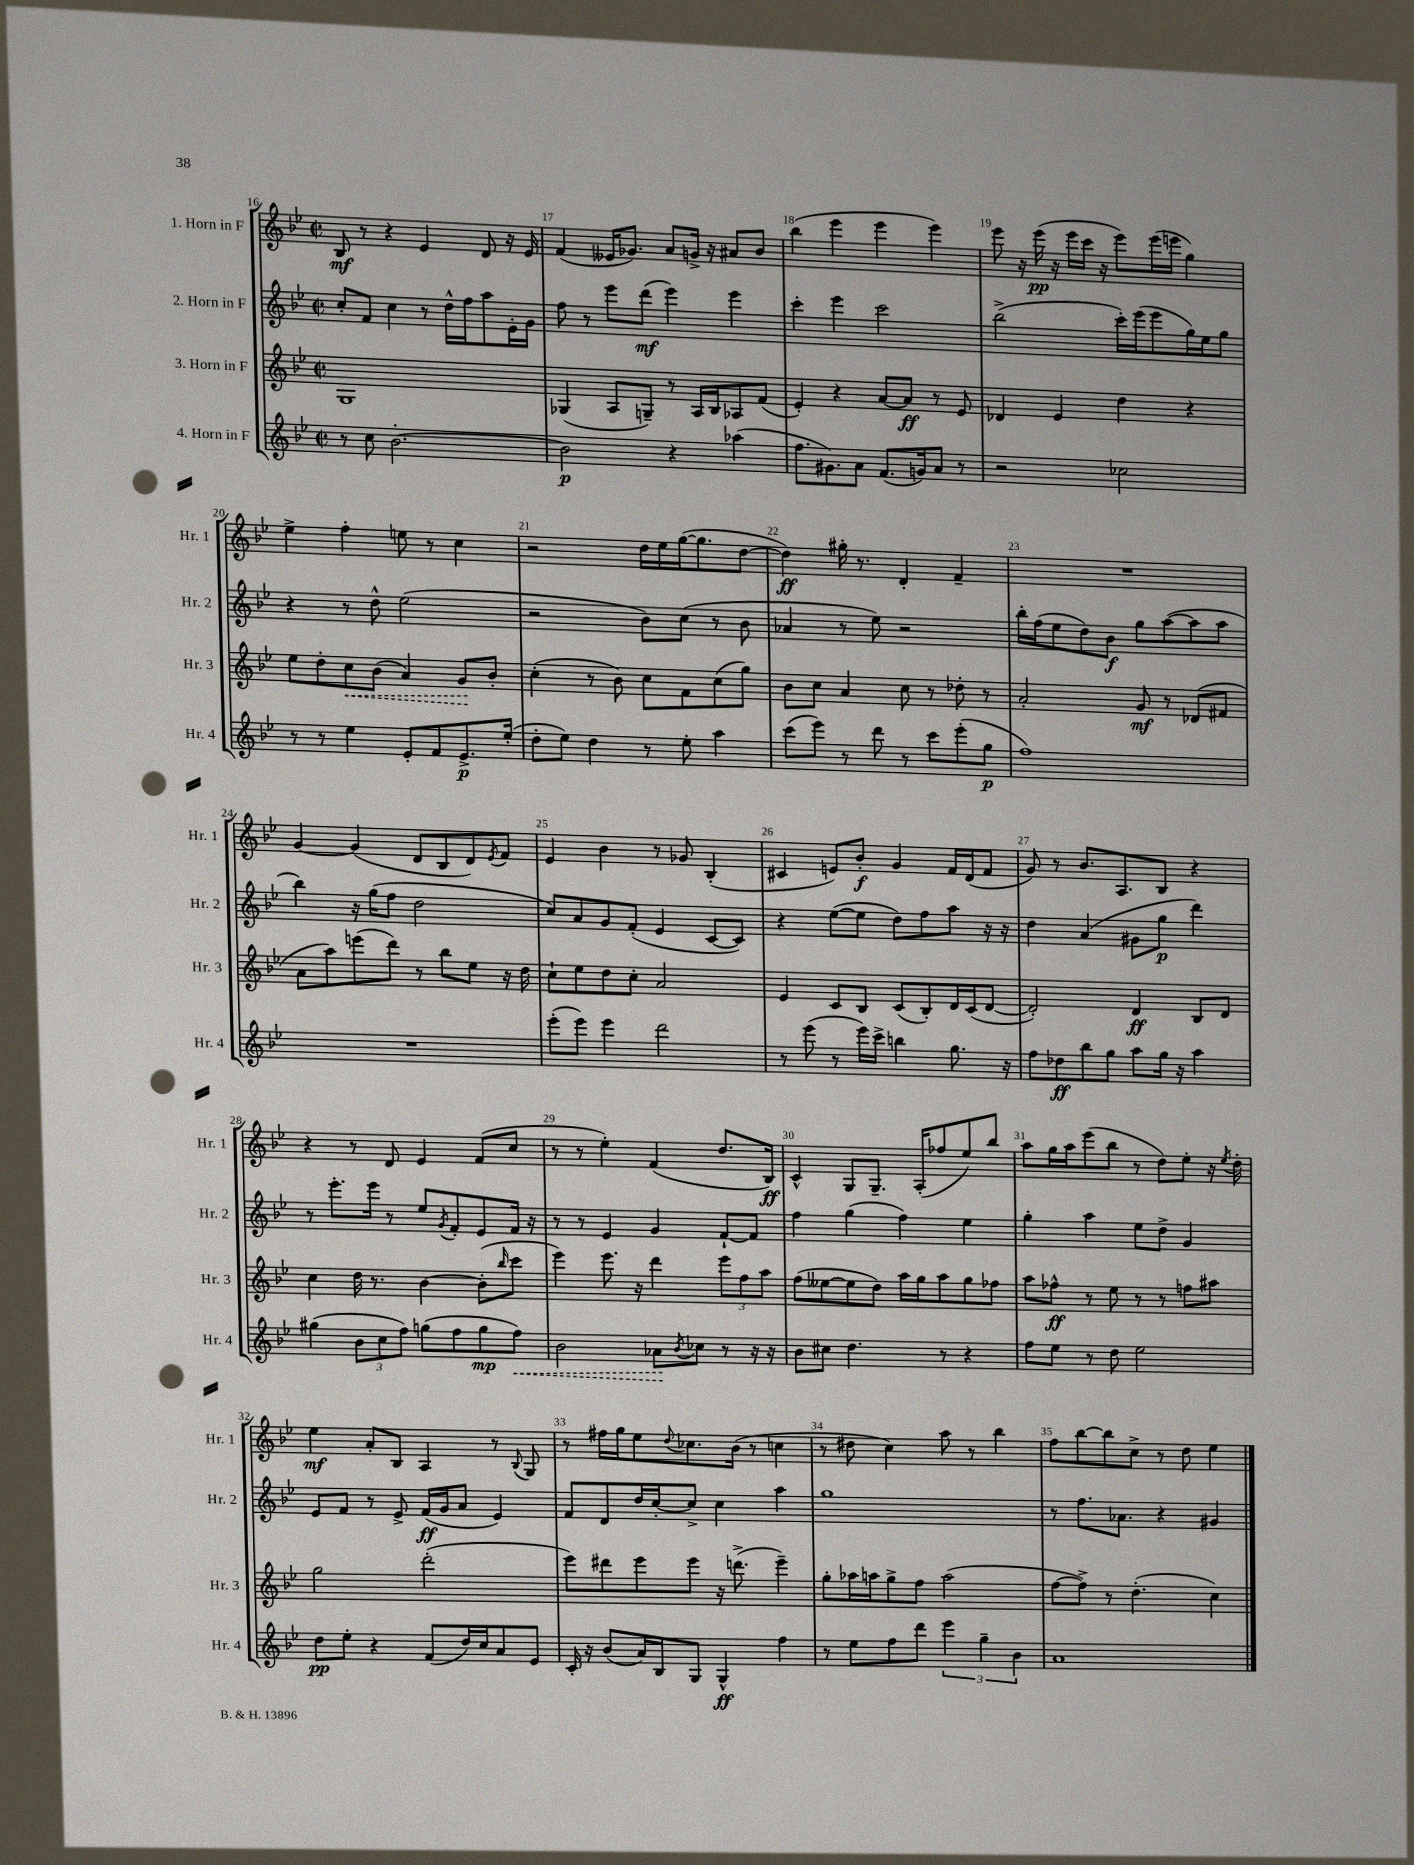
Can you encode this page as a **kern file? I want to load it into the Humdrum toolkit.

**kern	**dynam	**kern	**dynam	**kern	**dynam	**kern	**dynam
*part4	*part4	*part3	*part3	*part2	*part2	*part1	*part1
*staff4	*staff4	*staff3	*staff3	*staff2	*staff2	*staff1	*staff1
*I"4. Horn in F	*	*I"3. Horn in F	*	*I"2. Horn in F	*	*I"1. Horn in F	*
*I'Hr. 4	*	*I'Hr. 3	*	*I'Hr. 2	*	*I'Hr. 1	*
*clefG2	*	*clefG2	*	*clefG2	*	*clefG2	*
*k[b-e-]	*	*k[b-e-]	*	*k[b-e-]	*	*k[b-e-]	*
*M2/2	*	*M2/2	*	*M2/2	*	*M2/2	*
*met(c|)	*	*met(c|)	*	*met(c|)	*	*met(c|)	*
=16	=16	=16	=16	=16	=16	=16	=16
8r	.	1G	.	8cc'/L	.	8B-/	mf
8cc\	.	.	.	8f/J	.	8r	.
[2.b-'\	.	.	.	4cc\	.	4r	.
.	.	.	.	8r	.	4e-/	.
.	.	.	.	16dd^^\LL	.	.	.
.	.	.	.	16ff\J	.	.	.
.	.	.	.	8aa\	.	8d/	.
.	.	.	.	16e-'\L	.	16r	.
.	.	.	.	16g\JJ	.	16e-/	.
=17	=17	=17	=17	=17	=17	=17	=17
2b-\]	p	(4G-X/	.	8ff\	.	(4f/	.
.	.	.	.	8r	.	.	.
.	.	8A/L	.	8eee-\L	.	16e--X/KL	.
.	.	.	.	.	.	8.g-X/J)	.
.	.	8Gn~/J)	.	(8ddd\J	mf	.	.
4r	.	8r	.	4eee-\)	.	8a/L	.
.	.	16A/LL	.	.	.	16gn^/Jk	.
.	.	16B-/J	.	.	.	16r	.
(4aa-X\	.	8A-X/	.	4eee-\	.	8a#X/L	.
.	.	(8f/J	.	.	.	8b-/J	.
=18	=18	=18	=18	=18	=18	=18	=18
8.ff\L	.	4e-'/)	.	4ccc'\	.	(4bb-\	.
8.g#X\)	.	.	.	.	.	.	.
.	.	4r	.	4eee-\	.	4eee-\	.
8a\J	.	.	.	.	.	.	.
(8.f/L	.	[8a/L	.	2ccc\	.	4eee-\	.
.	.	8a/J]	ff	.	.	.	.
16gn/k)	.	.	.	.	.	.	.
8a/J	.	8r	.	.	.	4eee-\)	.
8r	.	8e-/	.	.	.	.	.
=19	=19	=19	=19	=19	=19	=19	=19
2r	.	4d-X/	.	(2bb-^\	.	8eee-\	.
.	.	.	.	.	.	16r	.
.	.	.	.	.	.	(16eee-\	pp
.	.	4e-/	.	.	.	16r	.
.	.	.	.	.	.	16eee-\LL	.
.	.	.	.	.	.	16ccc\JJ	.
.	.	.	.	.	.	16r	.
2cc-X\	.	4dd\	.	16ccc'\LL)	.	8eee-\L)	.
.	.	.	.	(16eee-\J	.	.	.
.	.	.	.	8eee-\	.	(16eee-\L	.
.	.	.	.	.	.	16eeen\JJ	.
.	.	4r	.	16gg\L)	.	4gg\)	.
.	.	.	.	16ee-\J	.	.	.
.	.	.	.	8gg\J	.	.	.
!!LO:LB:g=z
=20	=20	=20	=20	=20	=20	=20	=20
8r	.	8ee-\L	.	4r	.	4ee-^\	.
8r	.	8dd'\	.	.	.	.	.
!	!	!	!LO:HP:b	!	!	!	!
4ee-\	.	8cc\	<	8r	.	4ff'\	.
.	.	(8b-\J	.	8dd^^\	.	.	.
8e-'/L	.	4a/)	.	(2ee-\	.	8een\	.
8f/	.	.	.	.	.	8r	.
8.e-^/	p	8g/L	.	.	.	4cc\	.
.	.	8b-'/J	[	.	.	.	.
(16ee-'/Jk	.	.	.	.	.	.	.
=21	=21	=21	=21	=21	=21	=21	=21
8dd'\L	.	(4cc'\	.	2r	.	2r	.
8ee-\J)	.	.	.	.	.	.	.
4dd\	.	8r	.	.	.	.	.
.	.	8b-\)	.	.	.	.	.
8r	.	8cc\L	.	8b-\L)	.	16dd\LL	.
.	.	.	.	.	.	16ee-\	.
8ee-'\	.	8f\	.	(8cc\J	.	([16gg\J	.
.	.	.	.	.	.	8.gg\]	.
4aa\	.	(8cc\	.	8r	.	.	.
.	.	8gg\J)	.	8b-\	.	[8dd\J	.
=22	=22	=22	=22	=22	=22	=22	=22
(8ccc\L	.	8b-\L	.	4a-X/	.	4dd\])	ff
8eee-\J)	.	8cc\J	.	.	.	.	.
8r	.	4a/	.	8r	.	16gg#X'\	.
.	.	.	.	.	.	8.r	.
8ddd\	.	.	.	8ee-\)	.	.	.
8r	.	8cc\	.	2r	.	4d'/	.
8ccc\L	.	8r	.	.	.	.	.
(8eee-'\	.	8dd-X'\	.	.	.	4f~/	.
8gg\J	p	8r	.	.	.	.	.
=23	=23	=23	=23	=23	=23	=23	=23
1ff)	.	2a'/	.	16bb-'\LL	.	1r	.
.	.	.	.	(16ff\J	.	.	.
.	.	.	.	8ee-\	.	.	.
.	.	.	.	8dd\)	.	.	.
.	.	.	.	8b-\J	f	.	.
.	.	8g/	mf	8gg\L	.	.	.
.	.	8r	.	([8aa\	.	.	.
.	.	(8d-X/L	.	8aa\]	.	.	.
.	.	8f#X/J	.	8aa\J	.	.	.
!!LO:LB:g=z
=24	=24	=24	=24	=24	=24	=24	=24
1r	.	8a\L	.	4bb-\)	.	[4g/	.
.	.	8aa\)	.	.	.	.	.
.	.	(8eeen\	.	16r	.	(4g/]	.
.	.	.	.	(16gg\KL	.	.	.
.	.	8ddd\J)	.	8ff\J	.	.	.
.	.	8r	.	2dd\	.	8d/L	.
.	.	8bb-\L	.	.	.	8B-/	.
.	.	8ee-\J	.	.	.	8d/)	.
.	.	.	.	.	.	8qe-/	.
.	.	16r	.	.	.	8f/J	.
.	.	16dd\	.	.	.	.	.
=25	=25	=25	=25	=25	=25	=25	=25
(8eee-'\L	.	8cc`\L	.	8cc/L)	.	4e-/	.
8eee-\J)	.	8ee-\	.	8a/	.	.	.
4eee-\	.	8dd\	.	8g/	.	4b-\	.
.	.	8cc'\J	.	(8f'/J	.	.	.
2ddd\	.	2a/	.	4e-/	.	8r	.
.	.	.	.	.	.	8g-X/	.
.	.	.	.	[8c/L	.	(4B-'/	.
.	.	.	.	8c/J])	.	.	.
=26	=26	=26	=26	=26	=26	=26	=26
8r	.	4e-/	.	4r	.	4c#X/	.
(8eee-\	.	.	.	.	.	.	.
8r	.	8c/L	.	([8ee-\L	.	8en/L)	.
16eee-\LL)	.	8B-/J	.	8ee-\J]	.	8b-'/J	f
16ccc^\JJ	.	.	.	.	.	.	.
4bbn\	.	(8c/L	.	8dd\L)	.	4g/	.
.	.	8B-'/)	.	8ff\	.	.	.
8.gg\	.	16d/L	.	8aa\J	.	16f/LL	.
.	.	(16c/J	.	.	.	(16d/J	.
.	.	[8d/J	.	16r	.	8f/J	.
16r	.	.	.	16r	.	.	.
=27	=27	=27	=27	=27	=27	=27	=27
8ff\L	.	2d'/])	.	4dd\	.	8g/)	.
8dd-X\	ff	.	.	.	.	8r	.
8bb-\	.	.	.	(4a/	.	8.b-/L	.
8gg\J	.	.	.	.	.	.	.
.	.	.	.	.	.	8.A/	.
8aa\L	.	4d/	ff	8g#X\L	.	.	.
16gg\Jk	.	.	.	8gg\J	p	8B-/J	.
16r	.	.	.	.	.	.	.
4aa\	.	8B-/L	.	4ddd\)	.	4r	.
.	.	8d/J	.	.	.	.	.
!!LO:LB:g=z
=28	=28	=28	=28	=28	=28	=28	=28
(4gg#X\	.	4cc\	.	8r	.	4r	.
.	.	.	.	8.eee-'\L	.	.	.
12b-\L	.	16dd\	.	.	.	8r	.
.	.	8.r	.	16eee-\Jk	.	.	.
12cc\	.	.	.	.	.	.	.
.	.	.	.	8r	.	8d/	.
12ff\J)	.	.	.	.	.	.	.
(8ggn\L	.	[4b-\	.	8ee-/L	.	4e-/	.
.	.	.	.	8qg/	.	.	.
8ff\	.	.	.	8f'/	.	.	.
8gg\	mp	(8b-'\L]	.	8e-/	.	(8f/L	.
.	.	16qqbb-/	.	.	.	.	.
!	!LO:HP:b	!	!	!	!	!	!
8ff\J)	<	8ccc\J	.	16f/Jk	.	8cc/J	.
.	.	.	.	16r	.	.	.
=29	=29	=29	=29	=29	=29	=29	=29
2b-\	.	4eee-\)	.	8r	.	8r	.
.	.	.	.	8r	.	8r	.
.	.	8.eee-\	.	4e-/	.	4ee-'\)	.
.	.	16r	.	.	.	.	.
8a-X\L	.	4ddd\	.	4g/	.	(4f/	.
8qb-/	.	.	.	.	.	.	.
8cc-X\J	[	.	.	.	.	.	.
8r	.	12eee-\L	.	[8f`/L	.	8.dd/L	.
.	.	12ff\	.	.	.	.	.
16r	.	.	.	8f/J]	.	.	.
.	.	12aa\J	.	.	.	.	.
16r	.	.	.	.	.	16B-/Jk)	ff
=30	=30	=30	=30	=30	=30	=30	=30
8b-\L	.	(8ff\L	.	4ff\	.	4c^^/	.
8cc#X\J	.	[8ee--X\	.	.	.	.	.
4.dd\	.	8ee--\]	.	(4gg\	.	8G/L	.
.	.	8dd\J)	.	.	.	8.G~/J	.
.	.	16aa\LL	.	4ff\)	.	.	.
.	.	16gg\J	.	.	.	(16A'/KL	.
8r	.	8aa\	.	.	.	8ff-X/	.
4r	.	8gg\	.	4ee-\	.	8ee-/)	.
.	.	8ff-X\J	.	.	.	8bb-/J	.
=31	=31	=31	=31	=31	=31	=31	=31
8ff\L	.	8aa\L	.	4gg'\	.	8aa\L	.
8ee-\J	.	8ff-X^^\J	ff	.	.	16gg\L	.
.	.	.	.	.	.	16aa\J	.
8r	.	8r	.	4aa\	.	(8eee-\	.
8dd\	.	8ee-\	.	.	.	8bb-\J	.
2ee-\	.	8r	.	8ee-\L	.	8r	.
.	.	8r	.	8dd^\J	.	8dd\L)	.
.	.	8ffn\L	.	4g/	.	8ee-'\J	.
.	.	8aa#X\J	.	.	.	16r	.
.	.	.	.	.	.	8qee-/	.
.	.	.	.	.	.	16dd'\	.
!!LO:LB:g=z
=32	=32	=32	=32	=32	=32	=32	=32
8dd\L	pp	2gg\	.	8e-/L	.	4ee-\	mf
8ee-'\J	.	.	.	8f/J	.	.	.
4r	.	.	.	8r	.	8a'/L	.
.	.	.	.	8e-^/	.	8B-/J	.
(8f/L	.	(2ddd'\	.	(16f/LL	ff	4A/	.
.	.	.	.	16g/J	.	.	.
16dd/L)	.	.	.	8a/J	.	.	.
16cc/J	.	.	.	.	.	.	.
8a/	.	.	.	4e-/)	.	8r	.
.	.	.	.	.	.	8qqB-/	.
8e-/J	.	.	.	.	.	8G/	.
=33	=33	=33	=33	=33	=33	=33	=33
16c'/	.	8eee-\L)	.	8f/L	.	8r	.
16r	.	.	.	.	.	.	.
(8b-/L	.	8ddd#X\	.	8d/	.	16ff#X\LL	.
.	.	.	.	.	.	16gg\J	.
16a/L)	.	8eee-\	.	16dd/L	.	8ee-\	.
16B-/J	.	.	.	[16cc'/J	.	.	.
.	.	.	.	.	.	8qqdd/	.
8G/J	.	8eee-\J	.	8cc^/J]	.	8.cc-X\	.
4G^^/	ff	16r	.	4cc\	.	.	.
.	.	(8.dddn^\	.	.	.	(16b-\Jk	.
.	.	.	.	.	.	8r	.
4ff\	.	4eee-~\)	.	4aa\	.	4ccn\	.
=34	=34	=34	=34	=34	=34	=34	=34
8r	.	8gg'\L	.	1gg	.	8r	.
8ee-\L	.	16aa-X\L	.	.	.	8dd#X\	.
.	.	16aan\J	.	.	.	.	.
8ff\	.	8gg^\	.	.	.	4cc\)	.
8ddd\J	.	8ff\J	.	.	.	.	.
6eee-\	.	(2aa\	.	.	.	8aa\	.
.	.	.	.	.	.	8r	.
6gg~\	.	.	.	.	.	.	.
.	.	.	.	.	.	4bb-\	.
6b-\	.	.	.	.	.	.	.
=35	=35	=35	=35	=35	=35	=35	=35
1a	.	[8ff\L	.	8r	.	8ff\L	.
.	.	8ff^\J])	.	8.ff\L	.	[8bb-\	.
.	.	8r	.	.	.	8bb-\]	.
.	.	.	.	8.a-X\J	.	.	.
.	.	(4.dd'\	.	.	.	8cc^\J	.
.	.	.	.	4r	.	8r	.
.	.	.	.	.	.	8dd\	.
.	.	4cc\)	.	4g#X/	.	4ee-\	.
==	==	==	==	==	==	==	==
*-	*-	*-	*-	*-	*-	*-	*-
